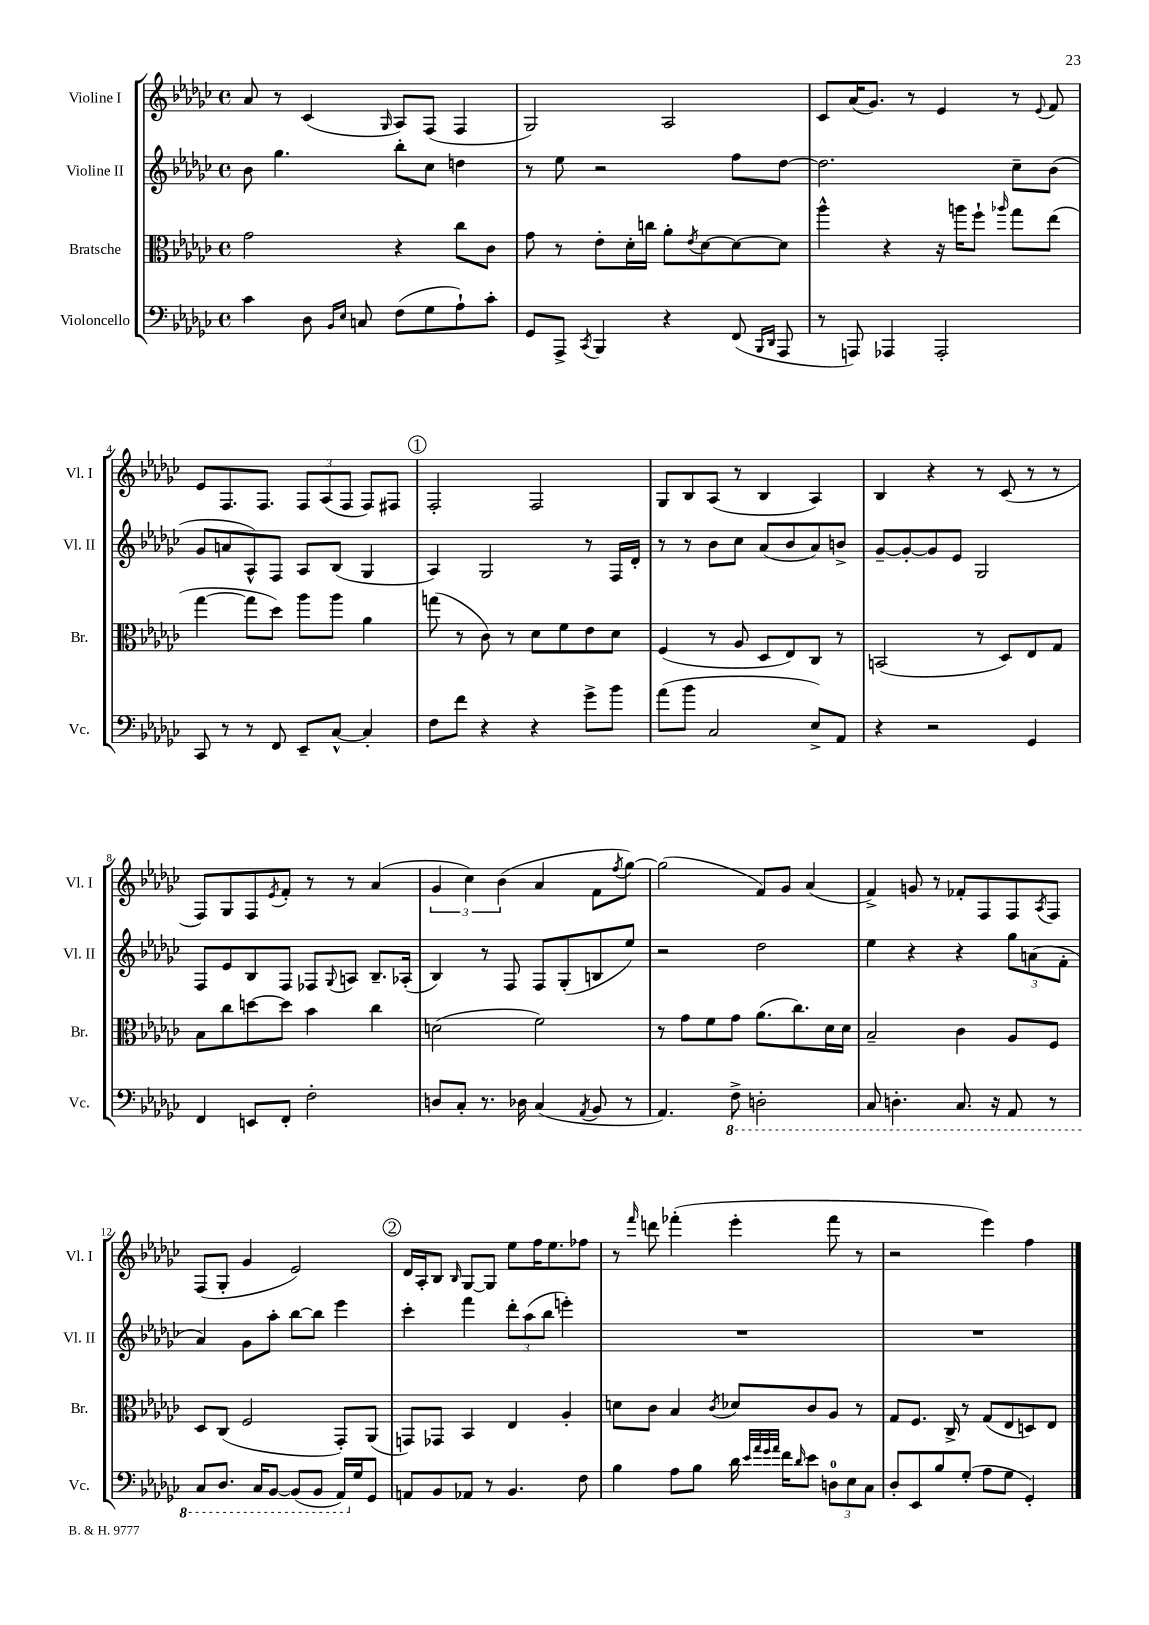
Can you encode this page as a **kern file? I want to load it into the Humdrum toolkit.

**kern	**kern	**kern	**kern
*part4	*part3	*part2	*part1
*staff4	*staff3	*staff2	*staff1
*I"Violoncello	*I"Bratsche	*I"Violine II	*I"Violine I
*I'Vc.	*I'Br.	*I'Vl. II	*I'Vl. I
*clefF4	*clefC3	*clefG2	*clefG2
*k[b-e-a-d-g-c-]	*k[b-e-a-d-g-c-]	*k[b-e-a-d-g-c-]	*k[b-e-a-d-g-c-]
*M4/4	*M4/4	*M4/4	*M4/4
*met(c)	*met(c)	*met(c)	*met(c)
=1	=1	=1	=1
4c-\	2g-\	8b-\	8a-/
.	.	4.gg-\	8r
8D-\	.	.	(4c-/
16qqBB-/LL	.	.	.
16qqE-/JJ	.	.	.
8Cn/	.	.	.
.	.	.	16qqG-/
(8F\L	4r	8bb-'\L	8A-/L)
8G-\	.	8cc-\J	(8F/J
8A-`\)	8cc-\L	4ddn\	4F/
8c-'\J	8c-\J	.	.
=2	=2	=2	=2
8GG-/L	8g-\	8r	2G-/)
8AAA-^/J	8r	8ee-\	.
8qCC-/	.	.	.
4BBB-/	8e-'\L	2r	.
.	16d-'\L	.	.
.	16ccn\JJ	.	.
4r	8a-'\L	.	2A-/
.	8qe-/	.	.
.	[8d-\	.	.
(8FF/	8d-\_	8ff\L	.
16qqBBB-/LL	.	.	.
16qqDD-/JJ	.	.	.
8AAA-/	8d-\J]	[8dd-\J	.
=3	=3	=3	=3
8r	4aa-^^\	2.dd-\]	8c-/L
8AAAn/)	.	.	(16a-/K
.	.	.	8.g-/J)
4AAA-X/	4r	.	.
.	.	.	8r
2AAA-'/	16r	.	4e-/
.	16aan\KL	.	.
.	8ff`\J	.	.
.	16qqaa-X/	.	.
.	8gg-\L	8cc-~\L	8r
.	.	.	8qqe-/
.	(8ee-\J	(8b-\J	8f/
!!LO:LB:g=z
=4	=4	=4	=4
8CC-/	[4gg-\	8g-/L	8e-/L
8r	.	8an/	8.F/
8r	8gg-\L]	8A-^^/)	.
.	.	.	8.F/J
8FF/	8dd-\J)	8F/J	.
8EE-~/L	8aa-\L	8A-/L	12F/L
.	.	.	(12A-/
[8C-^^/J	8aa-\J	(8B-/J	.
.	.	.	12F/J
4C-'/]	4a-\	4G-/	8F/L)
.	.	.	8F#X/J
!!LO:REH:place=s1:t=1
=5	=5	=5	=5
8F\L	(8ggn\	4A-/)	2F'/
8f\J	8r	.	.
4r	8c-\)	2G-/	.
.	8r	.	.
4r	8d-\L	.	2F/
.	8f\	.	.
8g-^\L	8e-\	8r	.
8b-\J	8d-\J	16F/LL	.
.	.	16d-'/JJ	.
=6	=6	=6	=6
(8a-\L	(4F/	8r	8G-/L
8b-\J	.	8r	8B-/
2C-/	8r	8b-\L	(8A-/J
.	8A-/	8cc-\J	8r
.	8D-/L	(8a-/L	4B-/
.	8E-/)	8b-/	.
8E-^/L)	8C-/J	8a-/)	4A-/)
8AA-/J	8r	8bn^/J	.
=7	=7	=7	=7
4r	(2BBn/	[8g-~/L	4B-/
.	.	8g-'/_	.
2r	.	8g-/]	4r
.	.	8e-/J	.
.	8r	2G-/	8r
.	8D-/L)	.	(8c-/
4GG-/	8E-/	.	8r
.	8G-/J	.	8r
!!LO:LB:g=z
=8	=8	=8	=8
4FF/	8B-\L	8F/L	8F/L)
.	8cc-\	8e-/	8G-/
8EEn/L	[8ddn\	8B-/	8F/
.	.	.	8qe-/
8FF'/J	8dd\J]	8F/J	8f'/J
2F'\	4b-\	8F-X/L	8r
.	.	8qqG-/	.
.	.	8An/J	8r
.	4cc-\	8.B-~/L	(4a-/
.	.	(16A-X'/Jk	.
=9	=9	=9	=9
8Dn/L	(2dn\	4B-/)	6g-/
8C-'/J	.	.	.
.	.	.	6cc-\)
8.r	.	8r	.
.	.	.	(6b-\
.	.	8F/	.
16D-X\	.	.	.
(4C-/	2f\)	8F/L	4a-/
.	.	(8G-'/	.
8qAA-/	.	.	.
8BB-/	.	8Bn/	8f\L
.	.	.	8qff/
8r	.	8ee-/J)	[8gg-\J)
=10	=10	=10	=10
4.AA-/)	8r	2r	(2gg-\]
.	8g-\L	.	.
.	8f\	.	.
*8ba	*	*	*
8FF^\	8g-\J	.	.
2DDn'\	(8.a-\L	2dd-\	8f/L)
.	.	.	8g-/J
.	8.cc-\)	.	.
.	.	.	(4a-/
.	16d-\L	.	.
.	16d-\JJ	.	.
=11	=11	=11	=11
8CC-/	2B-~/	4ee-\	4f^/)
4.DDn'\	.	.	.
.	.	4r	8gn/
.	.	.	8r
8.CC-/	4c-\	4r	8f-X'/L
.	.	.	8F/
16r	.	.	.
8AAA-/	8A-/L	12gg-\L	8F/
.	.	(12an\	.
.	.	.	8qA-/
8r	8F/J	.	8F/J
.	.	12f'\J	.
!!LO:LB:g=z
=12	=12	=12	=12
8CC-/L	8D-/L	4a-/)	(8F/L
8.DD-/J	(8C-/J	.	8G-'/J
.	2F/	8g-\L	4g-/
16CC-/KL	.	.	.
[8BBB-/J	.	8aa-'\J	.
(8BBB-/L]	.	[8bb-\L	2e-/)
8BBB-/J	.	8bb-\J]	.
16AAA-/LL)	8GG-'/L)	4eee-\	.
*X8ba	*	*	*
16G-/J	.	.	.
8GG-/J	(8AA-/J	.	.
!!LO:REH:place=s1:t=2
=13	=13	=13	=13
8AAn/L	8GGn/L)	4ccc-'\	16d-/LL
.	.	.	16A-'/J
8BB-/	8GG-X/J	.	8B-/J
.	.	.	16qqB-/
8AA-X/J	4BB-/	4fff\	[8G-/L
8r	.	.	8G-/J]
4.BB-/	4E-/	12ddd-'\L	8ee-\L
.	.	(12aa-\	.
.	.	.	16ff\K
.	.	12bb-\J	.
.	.	.	8.ee-\
.	4A-'/	4eeen'\)	.
8F\	.	.	8ff-X\J
=14	=14	=14	=14
4B-\	8dn\L	1r	8r
.	.	.	16qqfff/
.	8c-\J	.	8dddn\
8A-\L	4B-/	.	(4fff-X'\
8B-\J	.	.	.
.	8qc-/	.	.
16d-\	8d-X/L	.	4eee-'\
32qqe-/LLL	.	.	.
32qqa-/	.	.	.
32qqg-/	.	.	.
32qqa-/JJJ	.	.	.
16f\KL	.	.	.
16qqd-/	.	.	.
8e-\J	8c-/	.	.
12Dn\L	8A-/J	.	8fff-\
12E-\	.	.	.
.	8r	.	8r
12C-\J	.	.	.
=15	=15	=15	=15
8D-'/L	8G-/L	1r	2r
8EE-/	8.F/J	.	.
8B-/	.	.	.
.	16C-^/	.	.
(8G-'/J	8r	.	.
8A-\L	(8G-/L	.	4eee-\)
8G-\J	8E-/	.	.
4GG-'/)	8Dn/)	.	4ff\
.	8E-/J	.	.
==	==	==	==
*-	*-	*-	*-
